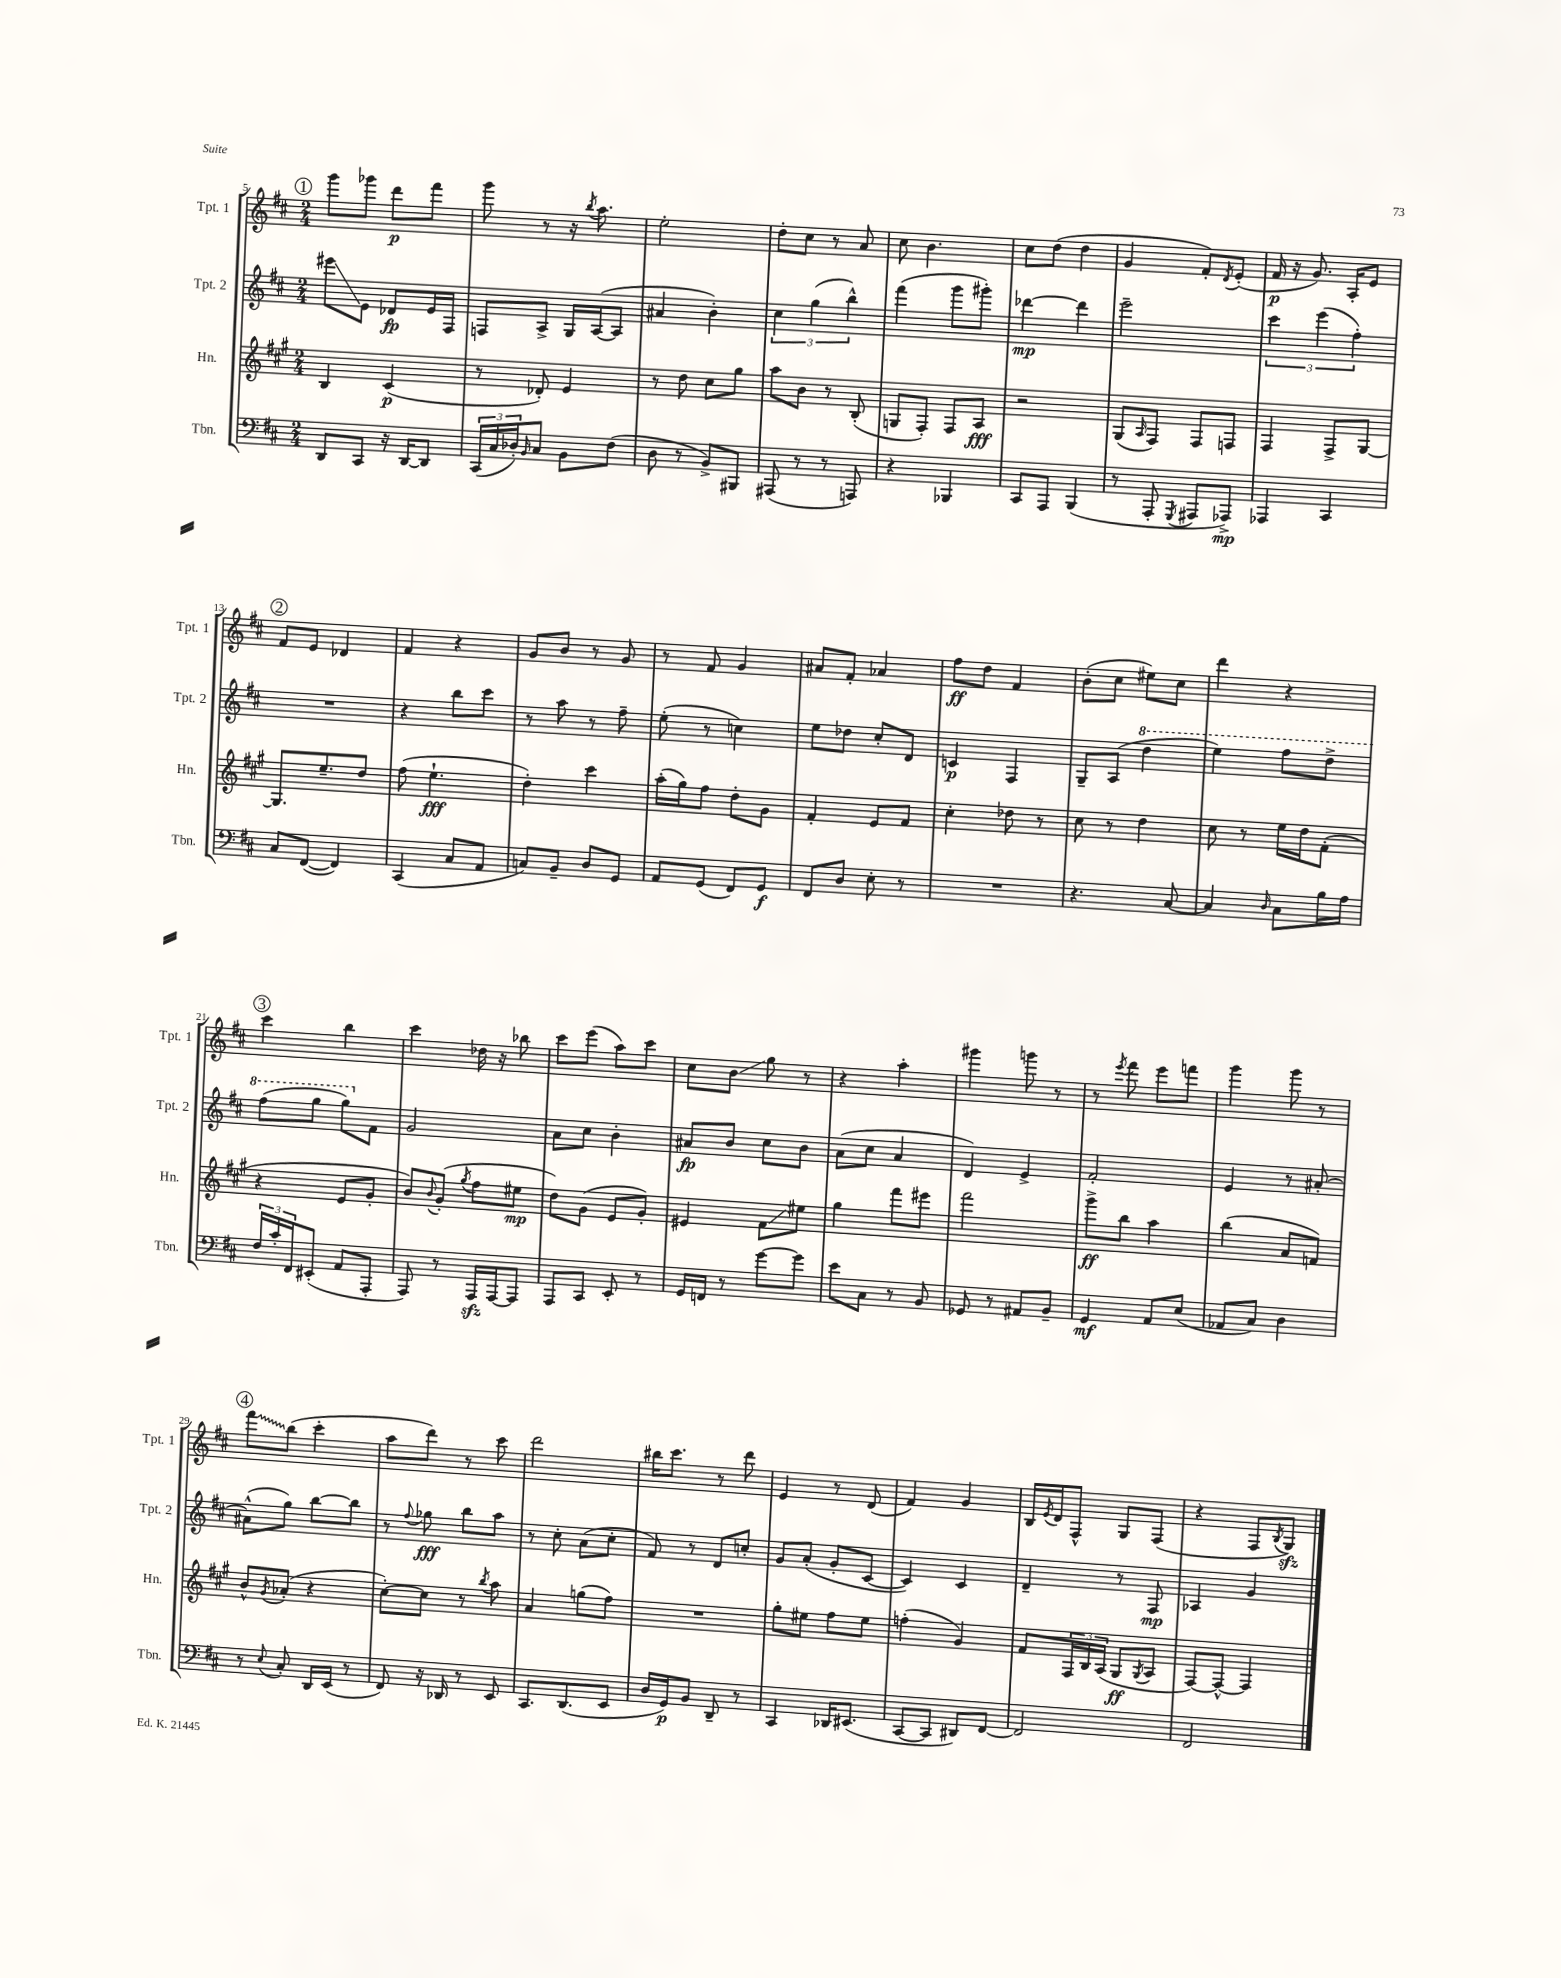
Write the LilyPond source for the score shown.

<<
\new StaffGroup <<
\new Staff = "s0" \with { instrumentName = "Tpt. 1" shortInstrumentName = "Tpt. 1" } {
    \clef treble \key d \major \numericTimeSignature \time 2/4
    \mark \markup { \circle "1" } g'''8 ges'''8 d'''8\p fis'''8 |
    g'''8 r8 r16 \acciaccatura { b''8 } a''8. |
    e''2-. |
    d''8-. cis''8 r8 a'8 |
    cis''8 b'4. |
    cis''8 d''8( d''4 |
    g'4 fis'8-.) \acciaccatura { d'8 } e'8-.( |
    fis'16\p r16 g'8.) a16-. e'8 |
    \mark \markup { \circle "2" } fis'8 e'8 des'4 |
    fis'4 r4 |
    g'8 b'8 r8 g'8 |
    r8 fis'8 g'4 |
    ais'8 fis'8-. aes'4 |
    fis''8\ff d''8 fis'4 |
    b'8-.( cis''8 eis''8) cis''8 |
    d'''4 r4 |
    \mark \markup { \circle "3" } cis'''4 b''4 |
    cis'''4 des''16 r16 bes''8 |
    cis'''8 e'''8( a''8) cis'''8 |
    cis''8 b'8\glissando g''8 r8 |
    r4 a''4-. |
    gis'''4 g'''8 r8 |
    r8 \acciaccatura { e'''8 } fis'''8 e'''8 f'''8 |
    g'''4 g'''8 r8 |
    \mark \markup { \circle "4" } \once \override Glissando.style = #'zigzag fis'''8\glissando b''8( cis'''4-. |
    a''8 d'''8) r8 cis'''8 |
    d'''2 |
    bis''16 cis'''8. r8 d'''8 |
    e'4 r8 d'8( |
    fis'4) g'4 |
    b16 \acciaccatura { e'8 } d'16 fis8-^ g8 fis8( |
    r4 fis8 \acciaccatura { b8 } g8\sfz) \bar "|." |
}
\new Staff = "s1" \with { instrumentName = "Tpt. 2" shortInstrumentName = "Tpt. 2" } {
    \clef treble \key d \major \numericTimeSignature \time 2/4
    \mark \markup { \circle "1" } eis'''8\glissando e'8 des'8\fp e'16 fis16 |
    f8 a8-> g16 a16~( a8 |
    ais'4 b'4-.) |
    \tuplet 3/2 { cis''4 g''4( b''4-^) } |
    fis'''4( g'''8 gis'''8-.) |
    des'''4~\mp des'''4 |
    e'''2-- |
    \tuplet 3/2 { cis'''4 e'''4( fis''4-.) } |
    \mark \markup { \circle "2" } R2 |
    r4 b''8 cis'''8 |
    r8 a''8 r8 fis''8-- |
    e''8-.( r8 c''4) |
    e''8 des''8 cis''8-. d'8 |
    c'4\p fis4 |
    g8-- a8( \ottava #1 d'''4 |
    e'''4) fis'''8 d'''8-> |
    \mark \markup { \circle "3" } fis'''8( g'''8 g'''8) \ottava #0 fis'8 |
    g'2 |
    a'8 cis''8 b'4-. |
    ais'8\fp b'8 cis''8 b'8 |
    a'8( cis''8 a'4 |
    d'4) e'4-> |
    fis'2-. |
    e'4 r8 ais'8~-. |
    \mark \markup { \circle "4" } ais'8-^( g''8) b''8~ b''8 |
    r8 \appoggiatura { fis''8 } ges''8\fff b''8 a''8 |
    r8 cis''8-. a'8( cis''8-. |
    fis'8) r8 d'8 c''8-. |
    g'8 a'8-.( g'8-. cis'8~ |
    cis'4) cis'4 |
    d'4-- r8 fis8\mp |
    aes4 g'4 \bar "|." |
}
\new Staff = "s2" \with { instrumentName = "Hn." shortInstrumentName = "Hn." } {
    \clef treble \key a \major \numericTimeSignature \time 2/4
    \mark \markup { \circle "1" } b4 cis'4\p( |
    r8 des'8-.) e'4 |
    r8 d''8 cis''8 gis''8 |
    a''8 b'8 r8 b8-.( |
    g8 fis8-.) fis8 a8\fff |
    r2 |
    gis8( \grace { a16 } fis8) fis8 f8 |
    fis4 fis8-> gis8~ |
    \mark \markup { \circle "2" } gis8. e''8.-- d''8 |
    fis''8( e''4.-!\fff |
    d''4-.) cis'''4 |
    a''16-.( gis''16) fis''8 d''8-. gis'8 |
    fis'4-. e'8 fis'8 |
    cis''4-. des''8 r8 |
    cis''8 r8 d''4 |
    cis''8 r8 e''16 d''16 fis'8-.( |
    \mark \markup { \circle "3" } r4 e'8 gis'8-. |
    b'8) \appoggiatura { b'8 } gis'8-.( \acciaccatura { gis''8 } fis''8 eis''8\mp |
    d''8) gis'8( e'8 gis'8-.) |
    eis'4 fis'8\glissando eis''8 |
    gis''4 fis'''8 eis'''8 |
    fis'''2 |
    gis'''8->\ff b''8 a''4 |
    b''4( a'8 f'8) |
    \mark \markup { \circle "4" } b'8-^ \acciaccatura { gis'8 } aes'8-.( r4 |
    cis''8~-.) cis''8 r8 \acciaccatura { b''8 } a''8 |
    a'4 g''8( fis''8) |
    R2 |
    gis''8-. eis''8 fis''8 eis''8 |
    f''4-.( gis'4) |
    fis'8 \tuplet 3/2 { fis16 b16 a16( } gis8\ff \acciaccatura { gis8 } a8 |
    fis8~) fis8~-^ fis4 \bar "|." |
}
\new Staff = "s3" \with { instrumentName = "Tbn." shortInstrumentName = "Tbn." } {
    \clef bass \key d \major \numericTimeSignature \time 2/4
    \mark \markup { \circle "1" } d,8 cis,8 r16 d,16~ d,8 |
    \tuplet 3/2 { cis,16( cis16 des16-.) } \grace { b,16 } cis8 b,8 fis8( |
    d8 r8 b,8->) bis,,8 |
    ais,,8( r8 r8 a,,8) |
    r4 bes,,4 |
    cis,8 a,,8 b,,4( |
    r8 a,,8-. \acciaccatura { g,,8 } ais,,8 aes,,8->\mp) |
    aes,,4 cis,4 |
    \mark \markup { \circle "2" } cis8 fis,8~( fis,4) |
    cis,4( cis8 a,8 |
    c8) b,8-- d8 g,8 |
    a,8 g,8( fis,8) g,8\f |
    fis,8 d8 e8-. r8 |
    R2 |
    r4. cis8~ |
    cis4 \grace { d16 } cis8 b16 a16 |
    \mark \markup { \circle "3" } \tuplet 3/2 { fis16 cis'16-. fis,16 } eis,8-.( a,8 a,,8-. |
    a,,8) r8 a,,16\sfz a,,16~ a,,8 |
    a,,8 cis,8 e,8-. r8 |
    g,16 f,16 r8 g'8~ g'8 |
    e'8 cis8 r8 b,8 |
    ges,8 r8 ais,8 b,8-- |
    g,4\mf a,8 e8( |
    aes,8 cis8) d4 |
    \mark \markup { \circle "4" } r8 \appoggiatura { e8 } cis8-. d,16 e,16( r8 |
    fis,8) r16 des,16 r8 e,8 |
    cis,8. d,8.( e,8 |
    d16 g,16\p) b,8 d,8-- r8 |
    cis,4 des,16 eis,8.( |
    cis,8~ cis,8 dis,8) fis,8~ |
    fis,2 |
    fis,2 \bar "|." |
}
>>
>>
\layout { \context { \Score currentBarNumber = #5 } }
